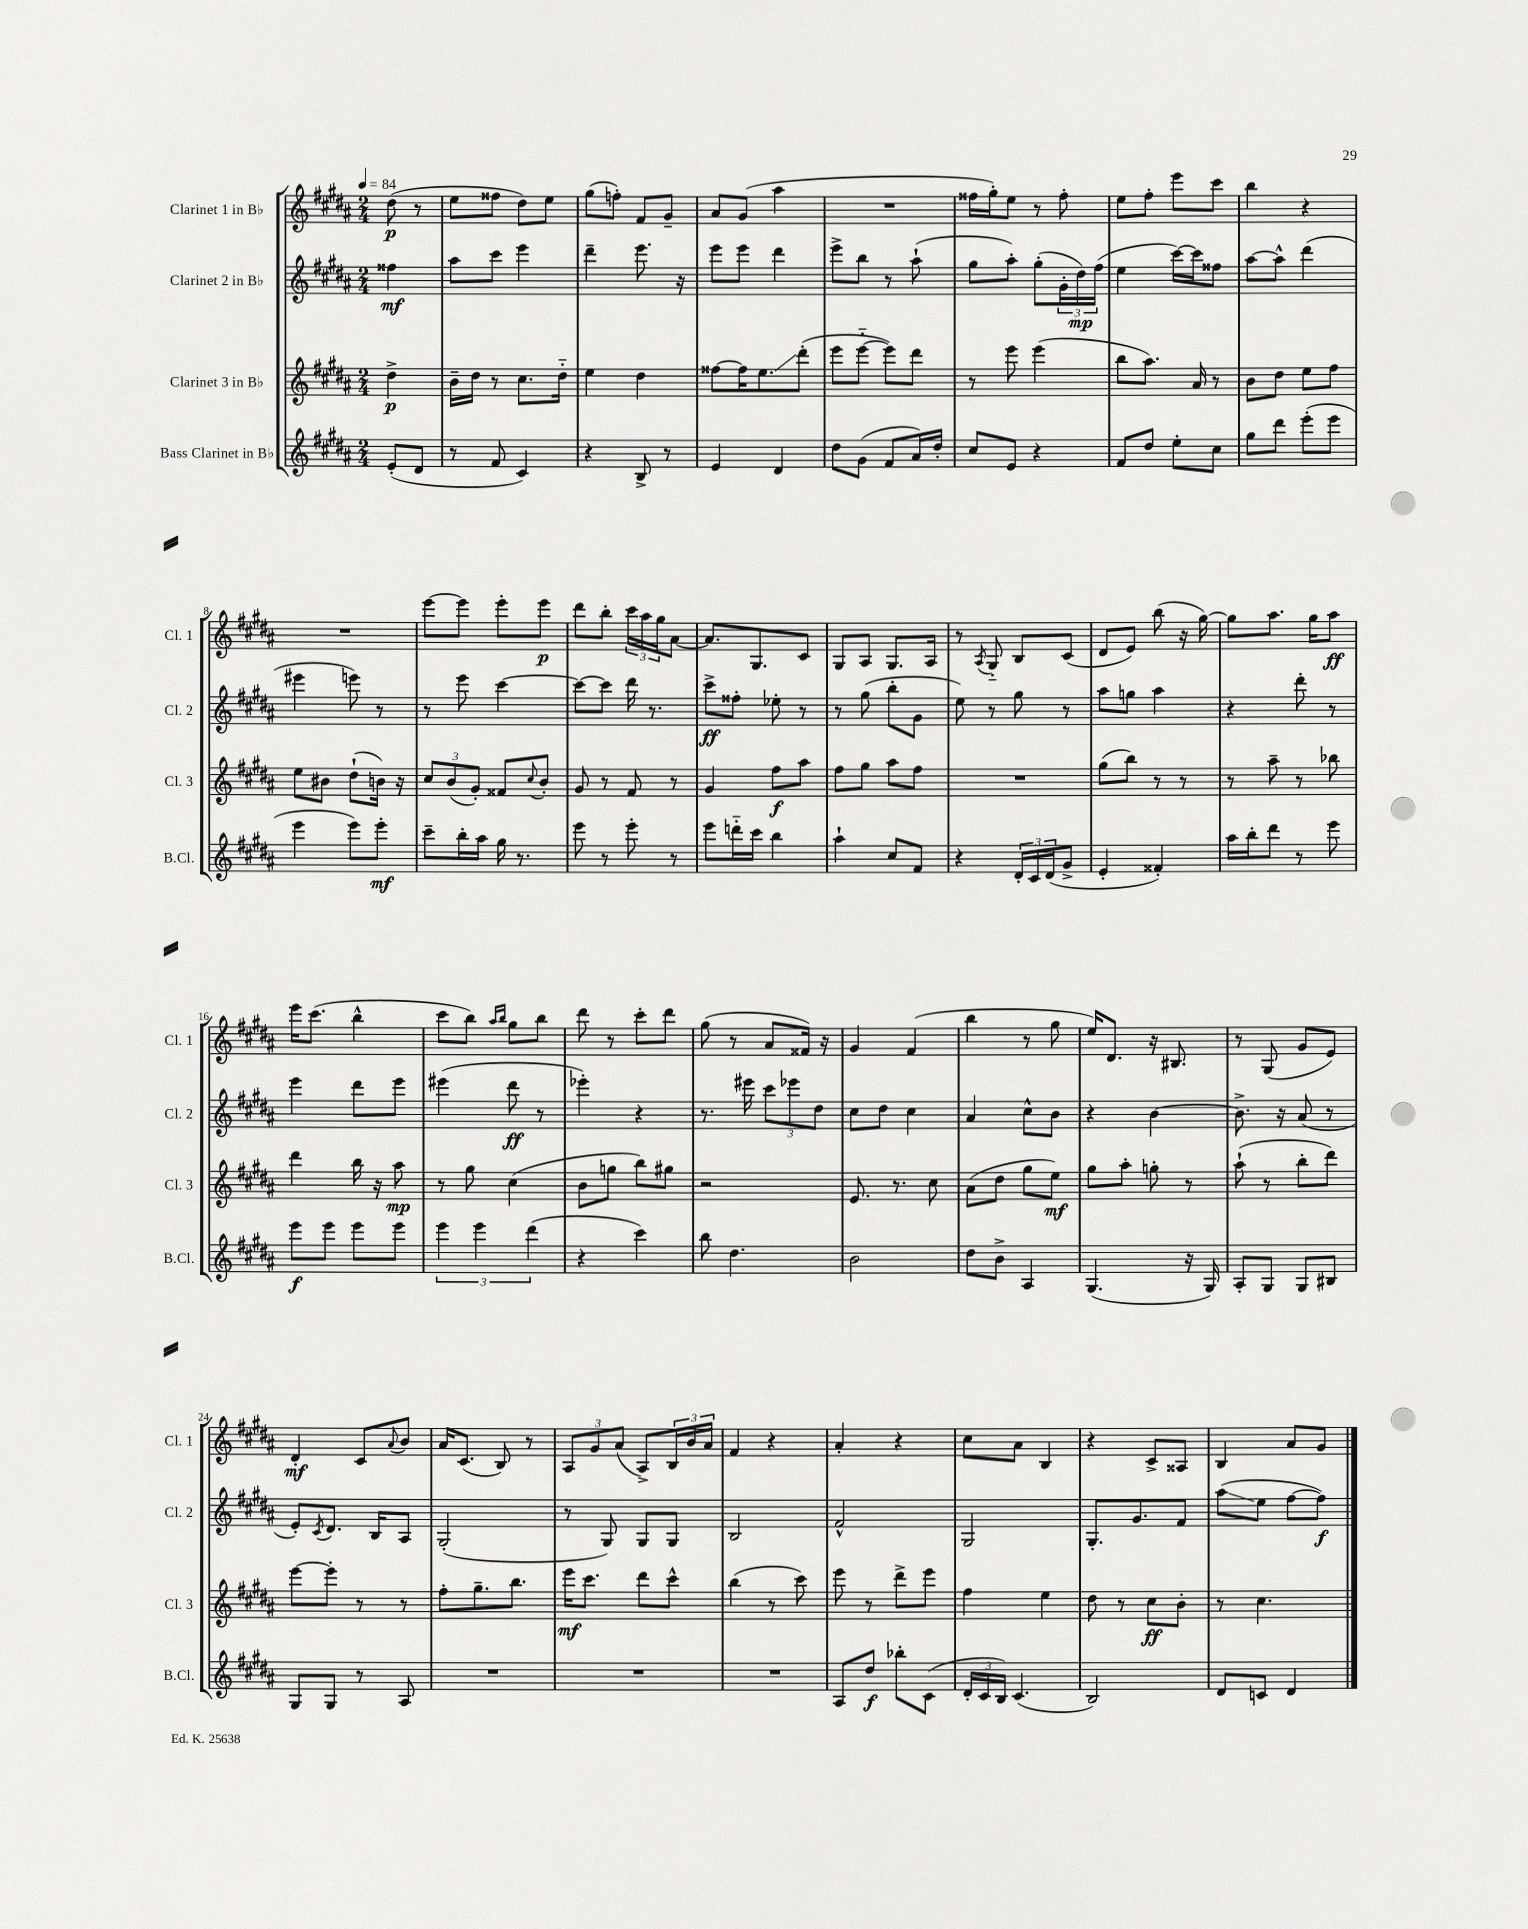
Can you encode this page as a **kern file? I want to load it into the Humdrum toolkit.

**kern	**kern	**kern	**kern
*staff4	*staff3	*staff2	*staff1
*clefG2	*clefG2	*clefG2	*clefG2
*k[f#c#g#d#a#]	*k[f#c#g#d#a#]	*k[f#c#g#d#a#]	*k[f#c#g#d#a#]
*M2/4	*M2/4	*M2/4	*M2/4
*MM84	*MM84	*MM84	*MM84
(8e'	4dd#^	4ff##	(8dd#
8d#	.	.	8r
=	=	=	=
8r	16b~	8aa#	8ee
.	16dd#	.	.
8f#	8r	8ccc#	8ff##
4c#)	8.cc#	4eee	8dd#)
.	.	.	8ee
.	16dd#'~	.	.
=	=	=	=
4r	4ee	4ddd#~	(8gg#
.	.	.	8ff')
8B^	4dd#	8.eee	8f#
8r	.	.	8g#~
.	.	16r	.
=	=	=	=
4e	[8ff##	8eee	8a#
.	16ff##]	8eee	(8g#
.	8.ee	.	.
4d#	.	4ddd#	4aa#
.	(8ddd#'	.	.
=	=	=	=
8dd#	8eee	8eee^	2r
(8g#	[8eee'~	8bb	.
8f#	8eee])	8r	.
16a#)	8ddd#	(8aa#`	.
16dd#'	.	.	.
=	=	=	=
8cc#	8r	8gg#	16ff##
.	.	.	16gg#')
8e	8eee	8aa#')	8ee
4r	(4eee	(8gg#'	8r
.	.	24g#'	8ff##'
.	.	24dd#)	.
.	.	(24ff#	.
=	=	=	=
8f#	8bb	4ee	8ee
8dd#	8.aa#)	.	8ff#'
8ee'	.	[16ccc#)	8eee
.	16a#	16ccc#]	.
8cc#	8r	8ff##	8ccc#
=	=	=	=
8gg#	8b	[8aa#	4bb
8ddd#	8dd#	8aa#^^]	.
(8eee'	8ee	(4ddd#	4r
8eee	8ff#	.	.
=	=	=	=
4eee	8ee	4eee#	2r
.	8b#	.	.
8eee)	(8dd#`	8eee)	.
8eee'	16b)	8r	.
.	16r	.	.
=	=	=	=
8ccc#~	12cc#	8r	[8eee
.	(12b	.	.
16bb'	.	8eee	8eee]
.	12g#')	.	.
16aa#	.	.	.
16gg#	8f##	[4ccc#	8eee'
8.r	.	.	.
.	8qqcc#	.	.
.	8b'	.	8eee
=	=	=	=
8eee	8g#	8ccc#_	8ddd#
8r	8r	8ccc#]	8bb'
8eee'	8f#	16ddd#	24ccc#
.	.	.	24aa#
.	.	8.r	.
.	.	.	24gg#
8r	8r	.	[8a#
=	=	=	=
8eee	4g#	8ccc#^	8.a#]
16ddd'~	.	8ff##'	.
16ccc#	.	.	8.G#
4bb	8ff#	8ee-'	.
.	8aa#	8r	8c#
=	=	=	=
4aa#`	8ff#	8r	8G#
.	8gg#	(8gg#	8A#
8cc#	8aa#	8bb'	8.G#
8f#	8ff#	8g#	.
.	.	.	16A#
=	=	=	=
4r	2r	8ee)	8r
.	.	.	8qA#
.	.	8r	8G#'~
24d#'	.	8gg#	8B
24c#	.	.	.
(24d#	.	.	.
8g#^	.	8r	(8c#
=	=	=	=
4e'	(8gg#	8aa#	8d#
.	8bb)	8gg	8e)
4f##')	8r	4aa#	(8bb
.	8r	.	16r
.	.	.	[16gg#)
=	=	=	=
16aa#	8r	4r	8gg#]
16bb'	.	.	.
8ddd#	8aa#~	.	8.aa#
8r	8r	8ddd#'	.
.	.	.	16gg#
8eee	8bb-	8r	8aa#
=	=	=	=
8eee	4ddd#	4eee	16eee
.	.	.	(8.ccc#
8eee	.	.	.
8eee	16bb	8ddd#	4bb^^
.	16r	.	.
8eee	8aa#	8eee	.
=	=	=	=
6eee	8r	(4eee#	8ccc#
.	8gg#	.	8bb)
6eee	.	.	.
.	.	.	16qqaa#
.	.	.	16qqbb
.	(4cc#	8ddd#	8gg#
(6ddd#	.	.	.
.	.	8r	8bb
=	=	=	=
4r	8b	4eee-')	8ddd#
.	8gg	.	8r
4ccc#)	8bb)	4r	8ccc#'
.	8gg#	.	8ddd#
=	=	=	=
8bb	2r	8.r	(8gg#
4.dd#	.	.	8r
.	.	16eee#	.
.	.	12ccc#	8a#
.	.	12eee-	.
.	.	.	16f##)
.	.	12dd#	.
.	.	.	16r
=	=	=	=
2b	8.e	8cc#	4g#
.	.	8dd#	.
.	8.r	.	.
.	.	4cc#	(4f#
.	8cc#	.	.
=	=	=	=
8dd#	(8a#	4a#	4bb
8b^	8dd#	.	.
4A#	8gg#	8cc#^^	8r
.	8ee)	8b	8gg#
=	=	=	=
(4.G#	8gg#	4r	16ee)
.	.	.	8.d#
.	8aa#'	.	.
.	8gg'	[4b	16r
.	.	.	8.B#
16r	8r	.	.
16G#)	.	.	.
=	=	=	=
8A#'	(8aa#`	8.b^]	8r
8G#	8r	.	(8G#
.	.	16r	.
8G#	8bb'	(8a#	8g#
8B#	8ddd#)	8r	8e)
=	=	=	=
8G#	[8eee	8e')	4d#'
.	.	8qc#	.
8G#	8eee']	8.d#	.
8r	8r	.	8c#
.	.	16B	.
.	.	.	8qqa#
8A#	8r	8A#	8b
=	=	=	=
2r	8ff#'	(2G#'	16a#
.	.	.	(8.c#
.	8.gg#~	.	.
.	.	.	8B)
.	8.bb	.	.
.	.	.	8r
=	=	=	=
2r	16eee	8r	12A#
.	8.ccc#	.	.
.	.	.	12g#
.	.	8G#)	.
.	.	.	(12a#
.	8ddd#	8G#	8A#^)
.	8ccc#^^	8G#	24B
.	.	.	24b
.	.	.	24a#
=	=	=	=
2r	(4bb	2B	4f#
.	8r	.	4r
.	8ccc#)	.	.
=	=	=	=
8A#	8eee	2f#^^	4a#'
8dd#	8r	.	.
8bb-'	8ddd#^	.	4r
(8c#	8eee	.	.
=	=	=	=
24d#'	4ff#	2G#	8cc#
24c#	.	.	.
24B)	.	.	.
(4.c#	.	.	8a#
.	4ee	.	4B
=	=	=	=
2B)	8dd#	8.G#'	4r
.	8r	.	.
.	.	8.g#	.
.	8cc#	.	8c#^
.	8b'	8f#	8A##
=	=	=	=
8d#	8r	(8aa#	4B
8c	4.cc#	8ee	.
4d#	.	[8ff#	8a#
.	.	8ff#])	8g#
==	==	==	==
*-	*-	*-	*-
